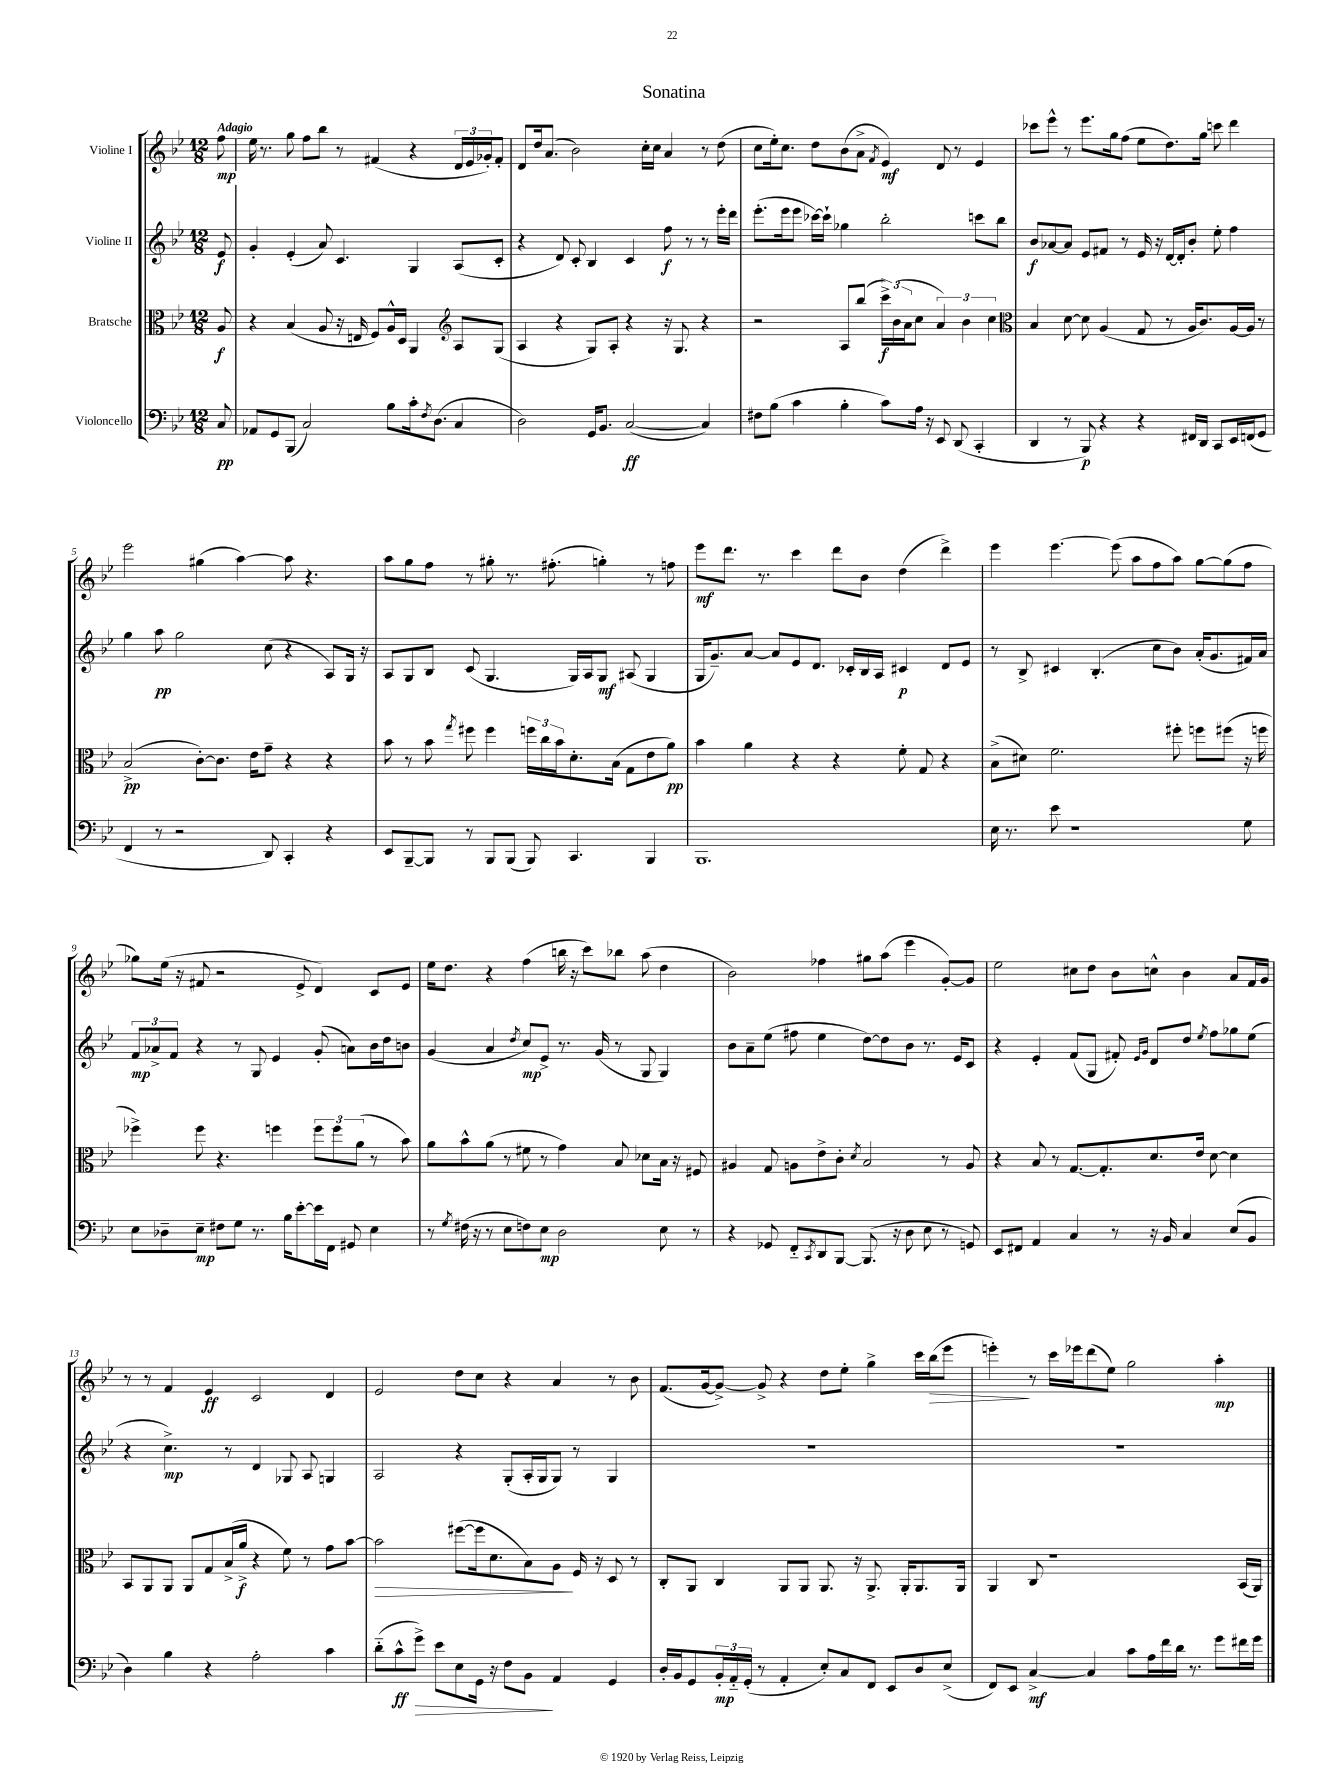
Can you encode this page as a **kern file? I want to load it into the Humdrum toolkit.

**kern	**kern	**kern	**kern
*staff4	*staff3	*staff2	*staff1
*clefF4	*clefC3	*clefG2	*clefG2
*k[b-e-]	*k[b-e-]	*k[b-e-]	*k[b-e-]
*M12/8	*M12/8	*M12/8	*M12/8
8C	8A	8e-	8ff
=	=	=	=
8AA-	4r	4g'	16ee-
.	.	.	8.r
8GG	.	.	.
(8BBB-	(4B-	(4e-'	8gg
2C)	.	.	8ff
.	8A	8a)	8bb-
.	16r	4.c	8r
.	16E	.	.
.	8F)	.	(4f#
8B-	16A^^	.	.
.	16D	.	.
16c'	4AA	4G	4r
8qF	.	.	.
(8.D	.	.	.
*	*clefG2	*	*
4C	8A	(8A	24d
.	.	.	24e-
.	.	.	24g-')
.	(8G	8c'	8f#'
=	=	=	=
2D)	4A	4r	8d
.	.	.	16dd
.	.	.	(8.a
.	4r	8d)	.
.	.	8c'	2b-)
16GG	8G)	4B-	.
8.BB-	.	.	.
.	8A'	.	.
([2C	4r	4c	.
.	.	.	16cc'
.	.	.	16cc
.	16r	8ff	4a
.	8.G	.	.
.	.	8r	.
4C])	4r	8r	8r
.	.	16eee-'	(8dd
.	.	16ddd	.
=	=	=	=
8F#	2r	(8.eee-'	8cc
(8B-	.	.	16ee-')
.	.	16eee-	8.cc
4c	.	8eee-	.
.	.	[16ccc-)	8dd
.	.	16ccc-`]	.
4B-'	8A	4gg-	(8b-
.	(8bb-	.	8a^
.	.	.	8qf
8c)	24ccc^)	2bb-'	4e-)
.	(24b-	.	.
.	24a	.	.
16A	8cc	.	.
16r	.	.	.
8EE-	6a)	.	8d
(8DD	.	.	8r
.	6b-	.	.
4CC'	.	8ccc	4e-
.	6cc	.	.
.	.	8bb-	.
=	=	=	=
*	*clefC3	*	*
4DD	4B-	8b-	8ccc-
.	.	[8a-	8eee-^^
8r	[8d	8a-]	8r
8BBB-)	8d]	8e-	8.eee-
4r	(4A	8f#	.
.	.	.	16gg
.	.	8r	(8ff
4r	8G	16e-	8ee-
.	.	16r	.
.	8r	[16d	8.dd)
.	.	16d']	.
16FF#	16A	8b-'	.
16DD	8.c)	.	16gg
8CC	.	8ee-'	8ccc
16EE-	[16A	4ff	4ddd
(16FF	16A]	.	.
8GG	8r	.	.
=	=	=	=
4FF	(2B-^	4gg	2eee-
8r	.	8aa	.
2r	.	2gg	.
.	[8c')	.	(4gg#
.	8.c]	.	.
.	.	.	[4aa)
.	16e-	.	.
8DD)	8g~	(8cc	.
4CC'	4r	4r	8aa]
.	.	.	4.r
4r	4r	8A)	.
.	.	16G	.
.	.	16r	.
=	=	=	=
8EE-	8b-	8A	8aa
[8BBB-~	8r	8G	8gg
8BBB-]	8b-	8B-	8ff
.	8qgg	.	.
8r	8ff#	(8c	8r
8BBB-	4ff#	4.G	8gg#'
(8BBB-	.	.	8.r
8BBB-)	24ff	.	.
.	24cc	.	.
.	.	.	(8.ff#'
.	24b-	.	.
4.CC	8.d'	16G)	.
.	.	16A	.
.	.	8G	4gg')
.	(16B-	.	.
.	8G	(8A#	.
4BBB-	8e-	4G	8r
.	8a)	.	8ff
=	=	=	=
1.BBB-	4b-	16G	8eee-
.	.	8.g~)	.
.	.	.	8.ddd
.	4a	[8a	.
.	.	.	8.r
.	.	8a]	.
.	4r	8e-	4ccc
.	.	8.d	.
.	4r	.	8ddd
.	.	16c-'	.
.	.	16B-	8b-
.	.	16A	.
.	8f'	4c#	(4dd
.	8G	.	.
.	4r	8d	4ddd^)
.	.	8e-	.
=	=	=	=
16E-	(8B-^	8r	4eee-
8.r	.	.	.
.	8d#)	8B-^	.
8e-	2.f	4c#	[4.eee-
1r	.	.	.
.	.	(4.B-'	.
.	.	.	(8eee-]
.	.	.	8aa
.	.	8cc	8ff
.	8ff#'	8b-)	8aa)
.	8ff	(16a'	[8gg
.	.	8.g	.
.	(8ff#	.	(8gg]
8G	16r	16f#)	8ff
.	16ff	16a	.
=	=	=	=
8E-	4ff-^)	12f	8gg-)
.	.	12a-^	.
8D-~	.	.	(16ee-
.	.	12f	.
.	.	.	16r
8E-~	8ff-	4r	8f#
8F#	4.r	.	2r
8G	.	8r	.
8.r	.	8G	.
.	4ff	4e-	.
16B-	.	.	.
[8e-'	.	.	8e-^
16e-]	12ff	(8g'	4d)
16FF	.	.	.
.	12ff	.	.
8GG#	.	8a)	.
.	(12a	.	.
4E-	8r	16b-	8c
.	.	16dd	.
.	8b-)	8b	8e-
=	=	=	=
8r	8a	(4g	16ee-
.	.	.	8.dd
8qG	.	.	.
(16F#	8b-^^	.	.
16r	.	.	.
8r	(8a	4a	4r
8E-	8r	.	.
.	.	8qdd	.
8F)	8f#	8cc)	(4ff
8E-	8r	8e-^	.
2D	4g)	8.r	16bb
.	.	.	16r
.	.	.	8ccc)
.	.	(16g	.
.	8B-	8r	8bb-
.	8d-	8G	(8aa
8E-	16B-	4G)	4dd
.	16r	.	.
8r	8F#	.	.
=	=	=	=
4r	4A#	8b-	2b-)
.	.	8a~	.
8GG-	8G	(8ee-	.
8FF'~	8A	8ff#	.
8qCC	.	.	.
8DD	8e-^	4ee-	4ff-
[8BBB-	8c'	.	.
.	8qd	.	.
(8.BBB-]	2B-	[8dd)	8gg#
.	.	8dd]	(8aa
16r	.	.	.
8D	.	8b-	4eee-
8E-	.	8.r	.
8r	8r	.	[8g')
.	.	16e-	.
8GG)	8A	8c	8g]
=	=	=	=
8EE-	4r	4r	2ee-
8FF#	.	.	.
4AA	8B-	4e-'	.
.	8r	.	.
4C	[8.G	(8f	8cc#
.	.	8G	8dd
.	8.G']	.	.
8r	.	8f#')	8b-
.	.	16qqe-	.
.	.	16qqg	.
16r	8.d	8d	8cc^^
16BB-	.	.	.
4C	.	8dd	4b-
.	16e-	.	.
.	.	8qee-	.
.	[8d	8ff	.
(8E-	4d]	8gg-	8a
8BB-	.	(8ee-	16f
.	.	.	16g
=	=	=	=
4D)	8BB-	4r	8r
.	8AA	.	8r
4B-	8AA	4.cc^)	4f
.	8AA	.	.
4r	8G	.	4e-
.	(16B-^	8r	.
.	16a^	.	.
2A'	4r	4d	2c
.	8f)	8G-	.
.	8r	8A	.
4c	8g	4G	4d
.	[8b-	.	.
=	=	=	=
(8d'~	2b-]	2A	2e-
8c^^	.	.	.
8g^)	.	.	.
8e-	.	.	.
8E-	([8ff#	4r	8dd
16GG	16ff#]	.	8cc
16r	8.d	.	.
8F	.	(8G'	4r
8BB-	8B-)	16A'	.
.	.	16G	.
4AA	8A	8G)	4a
.	16F	8r	.
.	16r	.	.
4GG	8D	4G	8r
.	8r	.	8b-
=	=	=	=
16D'	8C'	1.r	(8.f
16BB-	.	.	.
8GG	8AA	.	.
.	.	.	[16g
24BB-'	4C	.	8g^_)
24AA'~	.	.	.
(24GG'	.	.	.
8r	.	.	8g^]
4AA'	8AA	.	4r
.	8AA	.	.
8E-')	8.AA	.	8dd
8C	.	.	8ee-'
.	16r	.	.
8FF	8.AA^	.	4gg^
8EE-	.	.	.
.	16AA'	.	.
8D	8.AA	.	16ccc
.	.	.	(16bb-
(8E-^	.	.	8eee-
.	16AA	.	.
=	=	=	=
8FF)	4AA	1.r	4eee')
8EE-	.	.	.
[4C^	8C	.	8r
.	1r	.	16ccc
.	.	.	16eee-
4C]	.	.	(8ddd
.	.	.	8ee-)
8c	.	.	2gg
16A	.	.	.
16f	.	.	.
16d	.	.	.
8.r	.	.	.
8g	.	.	4aa'
16f#	(16BB-	.	.
16g	16AA)	.	.
==	==	==	==
*-	*-	*-	*-
